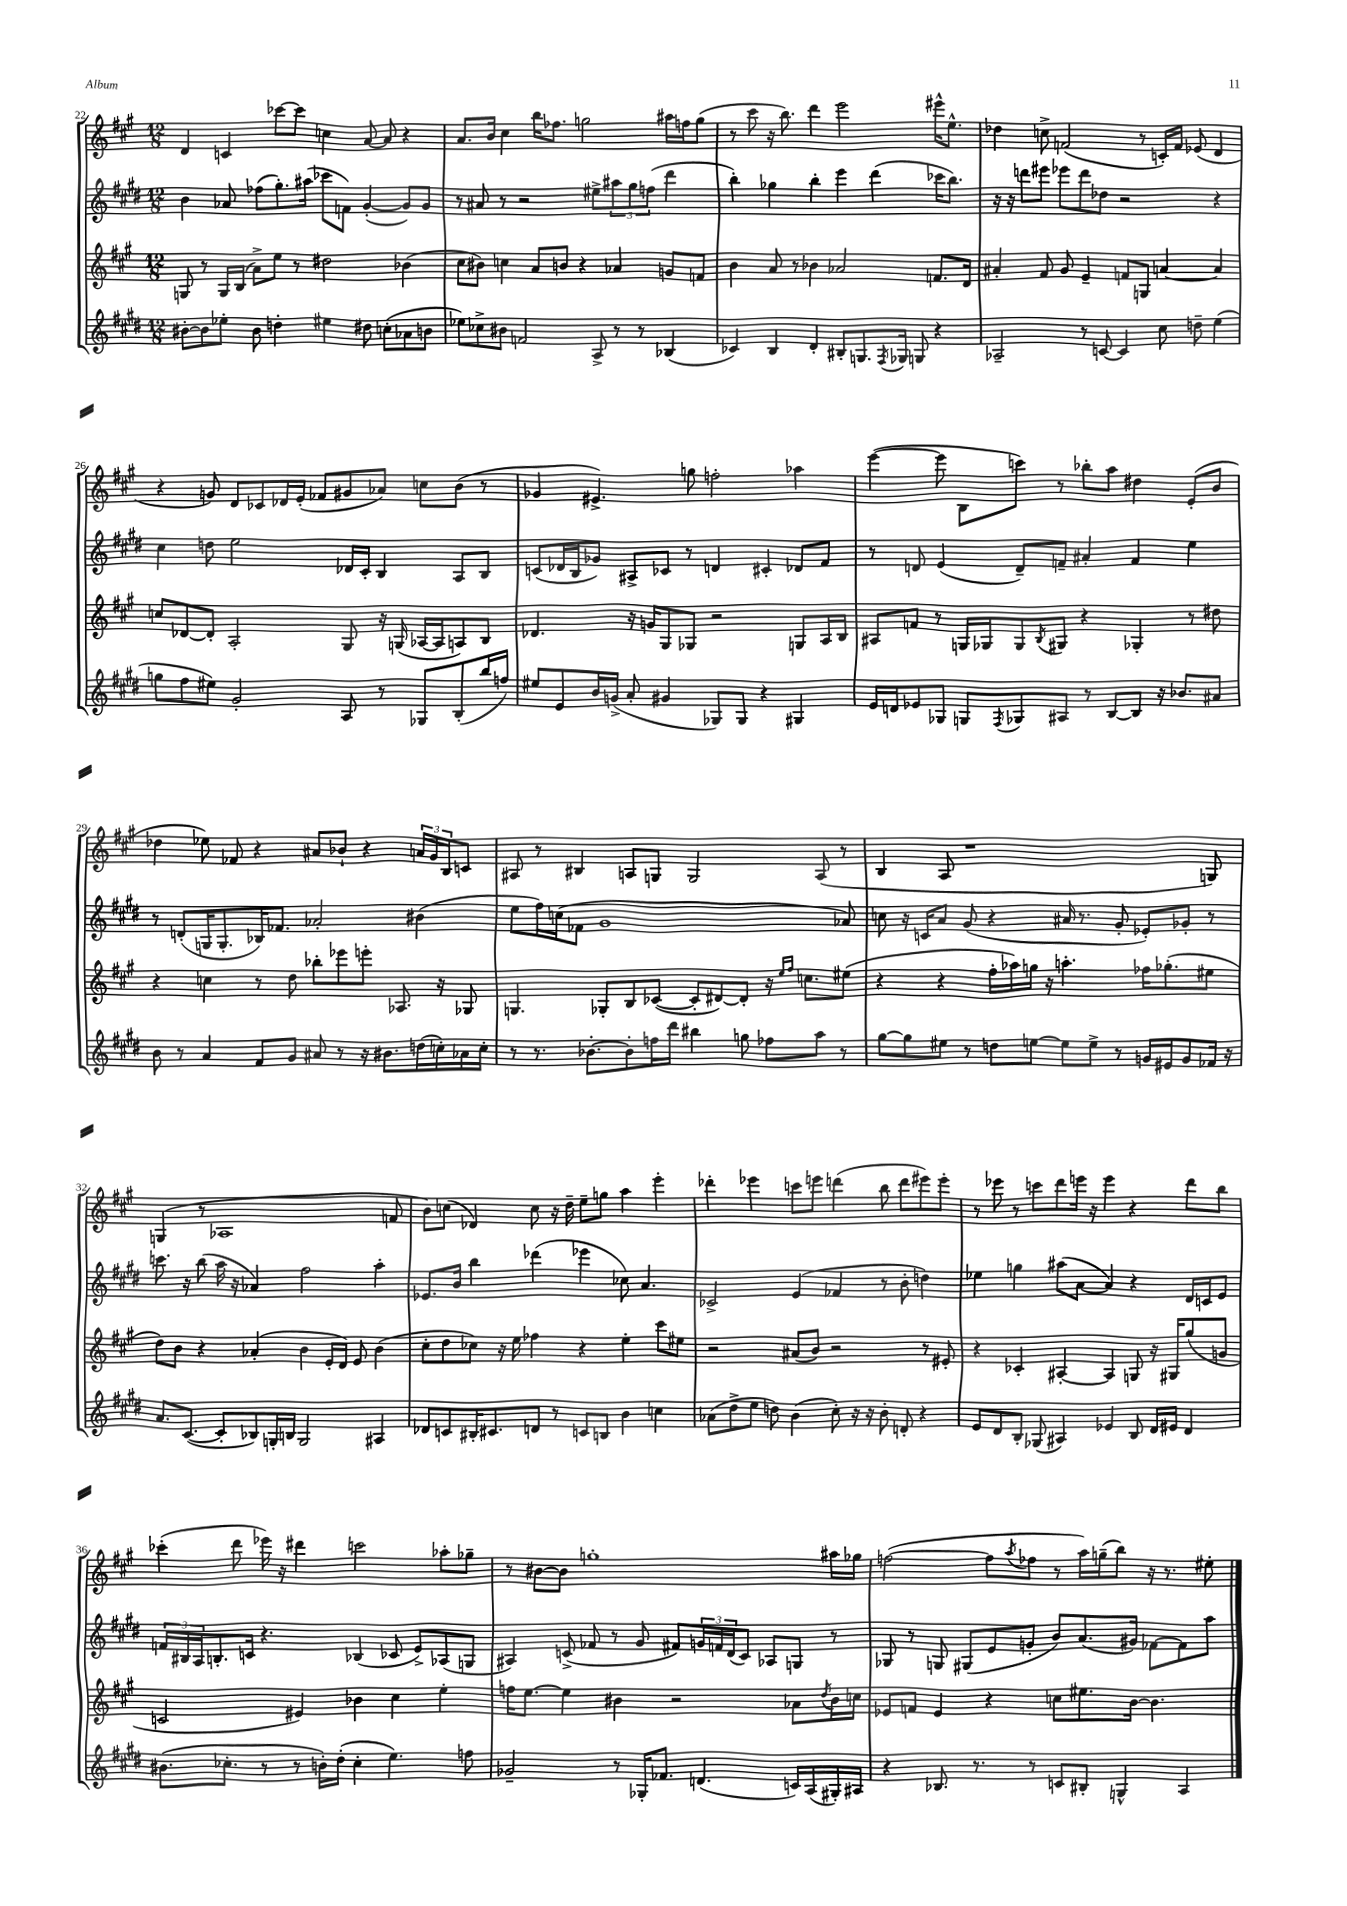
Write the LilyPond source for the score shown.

<<
\new StaffGroup <<
\new Staff = "s0" {
    \clef treble \key a \major \numericTimeSignature \time 12/8
    d'4 c'4 ces'''8~ ces'''8 c''4 a'8~ a'8 r4 |
    a'8. b'16 cis''4 b''16 fes''8. g''2 ais''16 f''16 g''8( |
    r8 cis'''8 r16 b''8.) d'''4 e'''2 eis'''16-^ e''8.-^ |
    des''4 c''8-> f'2( r8 c'16-.) f'16 ees'8( d'4 |
    r4 g'8) d'8 ces'8 des'16 e'16-.( fes'8 gis'8 aes'8) c''8 b'8( r8 |
    ges'4 eis'4.->) g''8 f''2-. aes''4 |
    e'''4~( e'''8 b8 c'''8) r8 bes''8-. a''8 dis''4 e'8-.( b'8 |
    des''4 ees''8) fes'8 r4 ais'8 bes'8-! r4 \tuplet 3/2 { a'16 gis'16 b16 } c'8 |
    ais8 r8 bis4 a8 g8 g2 a8( r8 |
    b4 a8 r1 g8) |
    g4( r8 aes1 f'8 |
    b'8) c''8( des'4) c''8 r16 d''16-- e''8-- g''8 a''4 e'''4-. |
    des'''4-. ees'''4 c'''8 e'''8 d'''4( b''8 d'''8 eis'''8) eis'''8-. |
    r8 ees'''8 r8 c'''8 d'''8 e'''16 r16 e'''4 r4 d'''8 b''8 |
    ces'''4-.( d'''8 ees'''16) r16 dis'''4 c'''2 aes''8-. ges''8-- |
    r8 bis'8~ bis'8 g''1-. ais''16 ges''16 |
    f''2~( f''8 \acciaccatura { a''8 } fes''8 r8 a''16) g''16--( b''8) r16 r8. eis''8-. \bar "|." |
}
\new Staff = "s1" {
    \clef treble \key e \major \numericTimeSignature \time 12/8
    b'4 aes'8 fes''8( gis''8.-.) ais''16( ces'''8 f'8) gis'4~-.( gis'8) gis'8 |
    r8 ais'8 r8 r2 eis''8-> \tuplet 3/2 { ais''8 gis''8 f''8( } dis'''4 |
    b''4-.) ges''4 b''4-. e'''4 dis'''4( ces'''16 b''8.) |
    r16 r16 d'''8 eis'''8 ees'''8 d'''8 des''8 r2 r4 |
    cis''4 d''8 e''2 des'16 cis'16-. b4 a8 b8 |
    c'8( des'16 b16 ges'8) ais8-> ces'8 r8 d'4 cis'4-. des'8 fis'8 |
    r8 d'8 e'4( d'8--) f'8-- ais'4-. f'4 e''4 |
    r8 d'8-.( g16 g8.-. bes16) fes'8. aes'2-. bis'4( |
    e''8 fis''16) c''16( fes'8 gis'1 aes'8) |
    c''8 r16 c'16 a'8 gis'8( r4 ais'16 r8. gis'8-. ees'8-.) ges'8-. r8 |
    c'''8. r16 b''8( a''16 r16 aes'4) fis''2 a''4-. |
    ees'8. b'16 b''4 des'''4( ees'''4 ces''8) a'4. |
    ces'2-> e'4( fes'4 r8 b'8-. d''4) |
    ees''4 g''4 ais''8( a'8~ a'4) r4 dis'16 c'16 e'8 |
    \tuplet 3/2 { f'16 bis16 a16 } b8.-. c'16 r4. bes4( ces'8 e'8->) aes8( g8 |
    ais4) c'8->( fes'8 r8 gis'8 fis'8) \tuplet 3/2 { g'16 f'16 dis'16( } c'8) aes8 g8 r8 |
    ges8 r8 g8 gis8( e'8 g'8-. b'8) a'8.( gis'16) fes'8~ fes'8 a''8 \bar "|." |
}
\new Staff = "s2" {
    \clef treble \key a \major \numericTimeSignature \time 12/8
    g8 r8 g16 b16( a'8->) e''8 r8 dis''2 bes'4( |
    cis''8 bis'8) c''4 a'8 b'8 r4 aes'4 g'8 f'8 |
    b'4 a'8 r8 bes'4 aes'2 f'8. d'16 |
    ais'4-. fis'8 gis'8 e'4-- f'8 g8 a'4~ a'4 |
    c''8 des'8~ des'8-. a2-. gis8 r16 g16( aes16~ aes16 a8) b8 |
    des'4. r16 g'16 gis8 ges8 r2 g8 a16 b16 |
    ais8 f'8 r8 g16 ges16 ges8 \acciaccatura { b8 } gis8 r4 ges4-. r8 dis''8 |
    r4 c''4 r8 d''8 bes''8-. ees'''8 e'''8-. aes8. r16 ges8 |
    g4. ges8-. b8 ces'8~( ces'8-. dis'8~) dis'8-. r16 \grace { e''16 fis''16 } c''8. eis''8( |
    r4 r4 fis''16-. aes''16) g''16 r16 a''4.-. fes''16 ges''8.-.( eis''8 |
    d''8) b'8 r4 aes'4-.( b'4 e'16-. d'16) e'8 b'4( |
    cis''8-. d''8 ces''8) r16 e''16 fes''4 r4 e''4-. cis'''8 eis''8 |
    r2 ais'8( b'8) r2 r8 eis'8-. |
    r4 ces'4-. ais4~-. ais4 g8 r16 gis16 gis''8( g'8 |
    c'2 eis'4) bes'4 cis''4 e''4-. |
    f''16 e''8.~ e''4 bis'4 r2 aes'8 \acciaccatura { d''8 } bis'16 c''16 |
    ees'8 f'8 ees'4 r4 c''8 eis''8. b'16~ b'4. \bar "|." |
}
\new Staff = "s3" {
    \clef treble \key e \major \numericTimeSignature \time 12/8
    bis'8~-. bis'8 ees''8-. bis'8 d''4-. eis''4 dis''8 c''8-.( aes'8 b'8 |
    ees''8) ces''8-> bis'8 f'2 a8-> r8 r8 bes4( |
    ces'4) b4 dis'4-. bis8-. g8. \acciaccatura { fis8 } ges16 g8 r4 |
    aes2-- r8 c'8~ c'4 cis''8 d''8-- e''4( |
    g''8 fis''8 eis''8) gis'2-. a8 r8 ges8 b8-.( b''16 f''16) |
    eis''8 e'8 b'16 g'16->( a'8-. gis'4 ges8) ges8 r4 gis4 |
    e'16 d'16 ees'8 ges8 g8 \acciaccatura { fis8 } ges8 ais8 r8 b8~ b8 r16 bes'8. ais'8 |
    b'8 r8 a'4 fis'8 gis'8 ais'8 r8 r16 bis'8. d''16( c''16-.) aes'16 c''16-. |
    r8 r8. bes'8.~-. bes'8-. f''16 dis'''16 bis''4 g''8 fes''8 a''8 r8 |
    gis''8~ gis''8 eis''8 r8 d''8 e''8~ e''8 e''8-> r8 g'16 eis'16 g'8 fes'16 r16 |
    a'8. cis'8.~( cis'8-. bes8) g16-. b16 g2 ais4 |
    des'8 c'8 bis16-. cis'8. d'8 r8 c'8 b8 b'4 c''4 |
    aes'8( dis''8-> e''8 d''8) b'4( cis''8-.) r16 r16 b'8-. d'8-. r4 |
    e'8 dis'8 b8-. ges8( ais4) ees'4 b8 dis'16 eis'16 dis'4 |
    bis'8.( ces''8.-. r8 r8 b'16-.) dis''16-.( ces''4-. e''4.) f''8 |
    ges'2-- r8 ges16-. fes'8. d'4.( c'16) a16( gis16-.) ais16 |
    r4 bes8. r8. r8 c'8 bis8-. g4-^ a4 \bar "|." |
}
>>
>>
\layout { \context { \Score currentBarNumber = #22 } }
